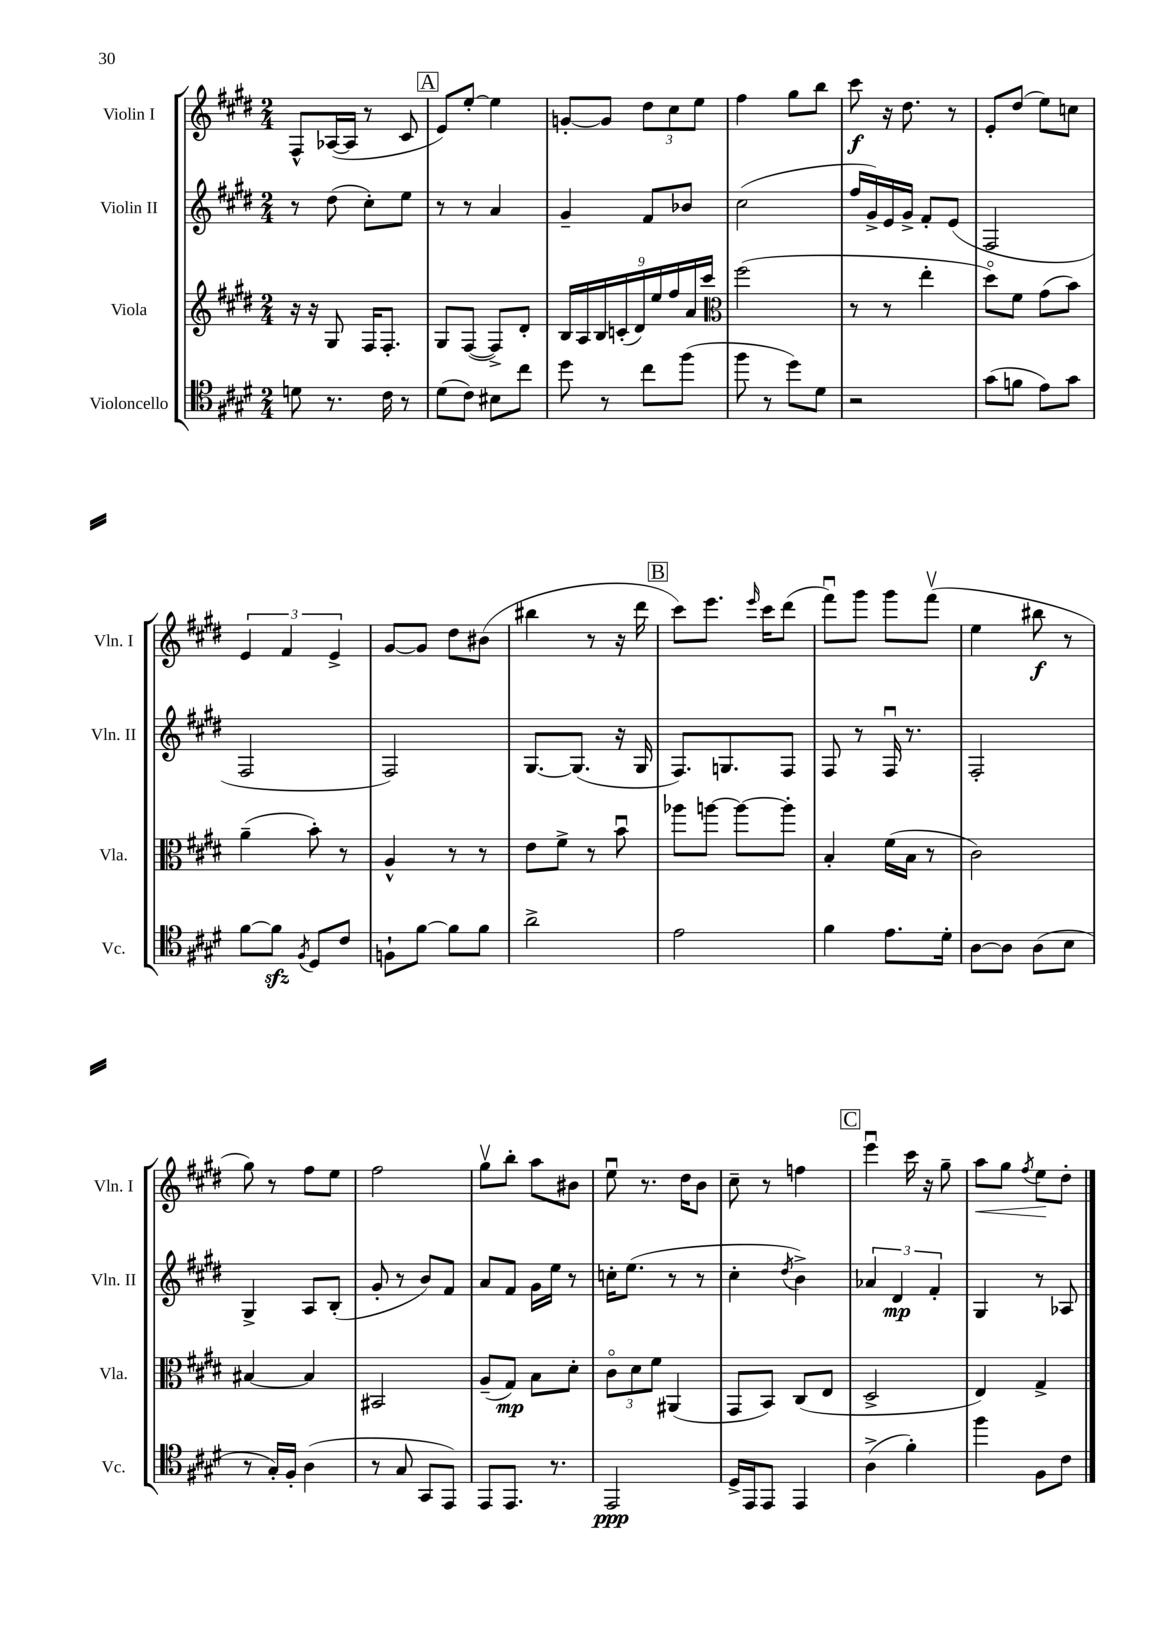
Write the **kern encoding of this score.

**kern	**dynam	**kern	**dynam	**kern	**dynam	**kern	**dynam
*part4	*part4	*part3	*part3	*part2	*part2	*part1	*part1
*staff4	*staff4	*staff3	*staff3	*staff2	*staff2	*staff1	*staff1
*I"Violoncello	*	*I"Viola	*	*I"Violin II	*	*I"Violin I	*
*I'Vc.	*	*I'Vla.	*	*I'Vln. II	*	*I'Vln. I	*
*clefC4	*	*clefG2	*	*clefG2	*	*clefG2	*
*k[f#c#g#d#]	*	*k[f#c#g#d#]	*	*k[f#c#g#d#]	*	*k[f#c#g#d#]	*
*M2/4	*	*M2/4	*	*M2/4	*	*M2/4	*
=126	=126	=126	=126	=126	=126	=126	=126
8dn\	.	16r	.	8r	.	8F#^^/L	.
.	.	16r	.	.	.	.	.
8.r	.	8G#/	.	(8dd#\	.	([16A-X/L	.
.	.	.	.	.	.	16A-/JJ]	.
.	.	16F#/KL	.	8cc#'\L)	.	8r	.
16c#\	.	8.F#'/J	.	.	.	.	.
8r	.	.	.	8ee\J	.	8c#/	.
!!LO:REH:place=s1:t=A
=127	=127	=127	=127	=127	=127	=127	=127
(8d#\L	.	8G#/L	.	8r	.	8e/L)	.
8c#\J)	.	([8F#/J	.	8r	.	[8ee'/J	.
8B#X\L	.	8F#^/L])	.	4a/	.	4ee\]	.
8cc#\J	.	8d#'/J	.	.	.	.	.
=128	=128	=128	=128	=128	=128	=128	=128
8dd#\	.	18B/LL	.	4g#~/	.	[8gn'/L	.
.	.	18A/	.	.	.	.	.
.	.	18B/	.	.	.	.	.
8r	.	.	.	.	.	8g/J]	.
.	.	(18cn'/	.	.	.	.	.
.	.	18d#/)	.	.	.	.	.
8cc#\L	.	.	.	8f#/L	.	12dd#\L	.
.	.	18ee/	.	.	.	.	.
.	.	18ff#/	.	.	.	12cc#\	.
(8ff#\J	.	.	.	8b-X/J	.	.	.
.	.	18a/	.	.	.	.	.
.	.	.	.	.	.	12ee\J	.
.	.	18ccc#/JJ	.	.	.	.	.
=129	=129	=129	=129	=129	=129	=129	=129
*	*	*clefC3	*	*	*	*	*
8ff#\	.	(2ff#\	.	(2cc#\	.	4ff#\	.
8r	.	.	.	.	.	.	.
8dd#\L)	.	.	.	.	.	8gg#\L	.
8d#\J	.	.	.	.	.	8bb\J	.
=130	=130	=130	=130	=130	=130	=130	=130
2r	.	8r	.	16ff#/LL	.	8ccc#\	f
.	.	.	.	16g#^/)	.	.	.
.	.	8r	.	16e/	.	16r	.
.	.	.	.	16g#^/JJ	.	8.dd#\	.
.	.	4ee'\	.	8f#'/L	.	.	.
.	.	.	.	(8e/J	.	8r	.
=131	=131	=131	=131	=131	=131	=131	=131
(8g#\L	.	8dd#\L)	.	2F#/	.	8e'/L	.
8fn\J	.	8f#\J	.	.	.	(8dd#/J	.
8e\L)	.	(8g#\L	.	.	.	8ee\L)	.
8g#\J	.	8b\J)	.	.	.	8ccn\J	.
!!LO:LB:g=z
=132	=132	=132	=132	=132	=132	=132	=132
[8f#\L	.	(4a~\	.	2F#/	.	6e/	.
8f#zz\J]	.	.	.	.	.	.	.
.	.	.	.	.	.	6f#/	.
8qF#/	.	.	.	.	.	.	.
8D#/L	.	8b'\)	.	.	.	.	.
.	.	.	.	.	.	6e^/	.
8c#/J	.	8r	.	.	.	.	.
=133	=133	=133	=133	=133	=133	=133	=133
8Fn`\L	.	4A^^/	.	2F#/)	.	[8g#/L	.
[8f#\J	.	.	.	.	.	8g#/J]	.
8f#\L]	.	8r	.	.	.	8dd#\L	.
8f#\J	.	8r	.	.	.	(8b#X\J	.
=134	=134	=134	=134	=134	=134	=134	=134
2a^\	.	8e\L	.	[8.G#/L	.	4bb#X\	.
.	.	8f#^\J	.	.	.	.	.
.	.	.	.	(8.G#/J]	.	.	.
.	.	8r	.	.	.	8r	.
.	.	8bu\	.	16r	.	16r	.
.	.	.	.	16G#/	.	16ddd#\	.
!!LO:REH:place=s1:t=B
=135	=135	=135	=135	=135	=135	=135	=135
2e\	.	8aa-X\L	.	8.F#/L)	.	8ccc#\L)	.
.	.	[8aan\J	.	.	.	8.eee\J	.
.	.	.	.	8.Gn/	.	.	.
.	.	8aa\L_	.	.	.	.	.
.	.	.	.	.	.	16qqeee/	.
.	.	.	.	.	.	16ccc#\KL	.
.	.	8aa'\J]	.	8F#/J	.	(8ddd#\J	.
=136	=136	=136	=136	=136	=136	=136	=136
4f#\	.	4B'/	.	8F#/	.	8fff#u\L)	.
.	.	.	.	8r	.	8ggg#\J	.
8.e\L	.	(16f#\LL	.	16F#u/	.	8ggg#\L	.
.	.	16B\JJ	.	8.r	.	.	.
.	.	8r	.	.	.	(8fff#v\J	.
16d#'\Jk	.	.	.	.	.	.	.
=137	=137	=137	=137	=137	=137	=137	=137
[8A\L	.	2c#\)	.	2F#'/	.	4ee\	.
8A\J]	.	.	.	.	.	.	.
(8A\L	.	.	.	.	.	8bb#X\	f
8B\J	.	.	.	.	.	8r	.
!!LO:LB:g=z
=138	=138	=138	=138	=138	=138	=138	=138
8r	.	[4B#X/	.	4G#^/	.	8gg#\)	.
16G#'/LL)	.	.	.	.	.	8r	.
16F#'/JJ	.	.	.	.	.	.	.
(4A\	.	4B#/]	.	8A/L	.	8ff#\L	.
.	.	.	.	(8B'/J	.	8ee\J	.
=139	=139	=139	=139	=139	=139	=139	=139
8r	.	2BB#X/	.	8g#'/	.	2ff#\	.
8G#/	.	.	.	8r	.	.	.
8GG#/L	.	.	.	8b/L)	.	.	.
8EE/J)	.	.	.	8f#/J	.	.	.
=140	=140	=140	=140	=140	=140	=140	=140
8EE/L	.	(8A~/L	.	8a/L	.	8gg#v\L	.
8.EE/J	.	8G#/J)	mp	8f#/J	.	8bb'\J	.
.	.	8B\L	.	16g#\LL	.	8aa\L	.
8.r	.	.	.	16ee\JJ	.	.	.
.	.	8d#'\J	.	8r	.	8b#X\J	.
=141	=141	=141	=141	=141	=141	=141	=141
2EE/	ppp	12c#\L	.	16ccn'\KL	.	8eeu\	.
.	.	.	.	(8.ee\J	.	.	.
.	.	12d#\	.	.	.	.	.
.	.	.	.	.	.	8.r	.
.	.	12f#\J	.	.	.	.	.
.	.	(4AA#X/	.	8r	.	.	.
.	.	.	.	.	.	16dd#\KL	.
.	.	.	.	8r	.	8b\J	.
=142	=142	=142	=142	=142	=142	=142	=142
16D#^/LL	.	8GG#/L	.	4cc#'\	.	8cc#~\	.
16EE/J	.	.	.	.	.	.	.
8EE/J	.	8BB/J)	.	.	.	8r	.
.	.	.	.	8qdd#/	.	.	.
4EE/	.	(8C#/L	.	4b^\)	.	4ffn\	.
.	.	8E/J	.	.	.	.	.
!!LO:REH:place=s1:t=C
=143	=143	=143	=143	=143	=143	=143	=143
(4A^\	.	2D#^/	.	6a-X/	.	4eeeu\	.
.	.	.	.	6d#/	mp	.	.
4f#'\)	.	.	.	.	.	16ccc#\	.
.	.	.	.	.	.	16r	.
.	.	.	.	6f#'/	.	.	.
.	.	.	.	.	.	8gg#~\	.
=144	=144	=144	=144	=144	=144	=144	=144
!	!	!	!	!	!	!	!LO:HP:b
4ff#\	.	4E/)	.	4G#/	.	8aa\L	<
.	.	.	.	.	.	8gg#\J	.
.	.	.	.	.	.	8qff#/	.
8F#\L	.	4G#^/	.	8r	.	8ee\L	.
8c#\J	.	.	.	8A-X/	.	8dd#'\J	[
==	==	==	==	==	==	==	==
*-	*-	*-	*-	*-	*-	*-	*-
